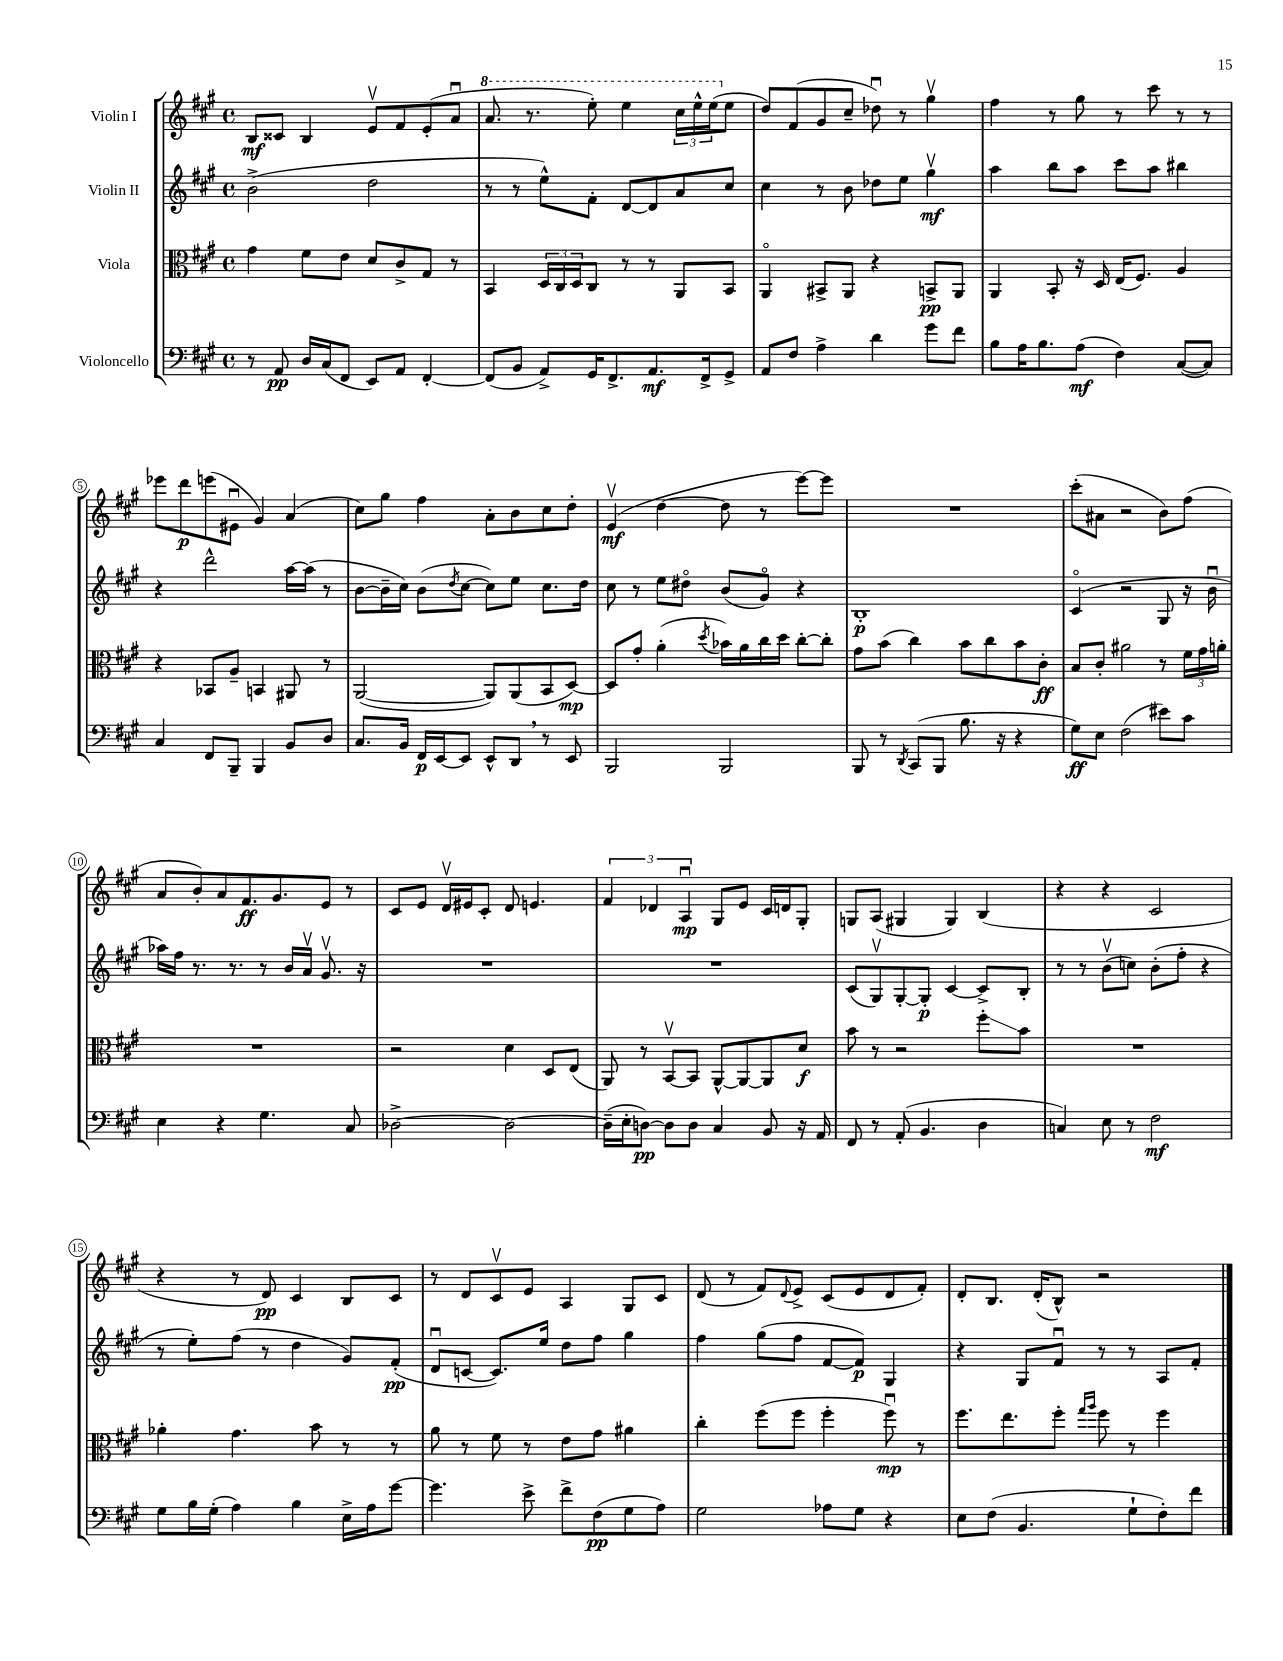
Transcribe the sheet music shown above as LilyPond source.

<<
\new StaffGroup <<
\new Staff = "s0" \with { instrumentName = "Violin I" } {
    \clef treble \key a \major \defaultTimeSignature \time 4/4
    b8\mf cisis'8 b4 e'8\upbow fis'8 e'8-.( a'8\downbow |
    \ottava #1 a''8. r8. e'''8-.) e'''4 \tuplet 3/2 { cis'''16 e'''16-^ e'''16( \ottava #0 } e''8 |
    d''8) fis'8( gis'8 cis''8-- des''8\downbow) r8 gis''4\upbow |
    fis''4 r8 gis''8 r8 cis'''8 r8 r8 |
    ees'''8 d'''8\p e'''8( eis'8\downbow gis'4) a'4( |
    cis''8) gis''8 fis''4 a'8-. b'8 cis''8 d''8-. |
    e'4\upbow\mf( d''4~ d''8 r8 e'''8~) e'''8 |
    R1 |
    cis'''8-.( ais'8 r2 b'8) fis''8( |
    a'8 b'8-.) a'8 fis'8.\ff gis'8. e'8 r8 |
    cis'8 e'8 d'16\upbow eis'16 cis'8-. d'8 e'4. |
    \tuplet 3/2 { fis'4 des'4 a4\downbow\mp } gis8 e'8 cis'16 d'16 gis8-. |
    g8 a8( gis4 gis4) b4( |
    r4 r4 cis'2 |
    r4 r8 d'8\pp) cis'4 b8 cis'8 |
    r8 d'8 cis'8\upbow e'8 a4 gis8 cis'8 |
    d'8( r8 fis'8) \appoggiatura { d'8 } e'8-> cis'8( e'8 d'8 fis'8-.) |
    d'8-. b8. d'16-.( b8-^) r2 \bar "|." |
}
\new Staff = "s1" \with { instrumentName = "Violin II" } {
    \clef treble \key a \major \defaultTimeSignature \time 4/4
    b'2->( d''2 |
    r8 r8 e''8-^) fis'8-. d'8~ d'8 a'8 cis''8 |
    cis''4 r8 b'8 des''8 e''8 gis''4\upbow\mf |
    a''4 b''8 a''8 cis'''8 a''8 bis''4 |
    r4 d'''2-^ a''16~ a''16( r8 |
    b'8~ b'16-- cis''16) b'8( \acciaccatura { d''8 } cis''8~ cis''8) e''8 cis''8. d''16 |
    cis''8 r8 e''8 dis''8\flageolet b'8( gis'8\flageolet) r4 |
    b1-.\p |
    cis'4\flageolet( r2 gis8 r16 b'16\downbow |
    aes''16) fis''16 r8. r8. r8 b'16 a'16\upbow gis'8.\upbow r16 |
    R1 |
    R1 |
    cis'8( gis8\upbow) gis8~-. gis8-.\p cis'4~ cis'8-> b8-. |
    r8 r8 b'8\upbow( c''8) b'8-.( fis''8-. r4 |
    r8 e''8-.) fis''8( r8 d''4 gis'8) fis'8-.\pp( |
    d'8\downbow c'8~ c'8.) e''16 d''8 fis''8 gis''4 |
    fis''4 gis''8( fis''8 fis'8~ fis'8\p) gis4 |
    r4 gis8 fis'8\downbow r8 r8 a8 fis'8-. \bar "|." |
}
\new Staff = "s2" \with { instrumentName = "Viola" } {
    \clef alto \key a \major \defaultTimeSignature \time 4/4
    gis'4 fis'8 e'8 d'8 cis'8-> gis8 r8 |
    b,4 \tuplet 3/2 { d16 cis16 d16 } cis8 r8 r8 a,8 b,8 |
    a,4\flageolet bis,8-> a,8 r4 b,8->\pp a,8 |
    a,4 b,8-. r16 d16 e16( fis8.) a4 |
    r4 bes,8 a8-- b,4 ais,8 r8 |
    a,2~( a,8) a,8( b,8 d8~\mp) |
    d8 gis'8-. a'4-.( \acciaccatura { d''8 } bes'16) a'16 cis''16 d''16 cis''8~-. cis''8-. |
    gis'8 b'8( cis''4) b'8 cis''8 b'8 cis'8-.\ff |
    b8 cis'8-. ais'2 r8 \tuplet 3/2 { fis'16 gis'16 a'16-. } |
    R1 |
    r2 d'4 d8 e8( |
    a,8) r8 b,8~\upbow b,8 a,8~-^ a,8~ a,8 d'8\f |
    b'8 r8 r2 fis''8-.\glissando b'8 |
    R1 |
    aes'4-. gis'4. b'8 r8 r8 |
    a'8 r8 fis'8 r8 e'8 gis'8 ais'4 |
    cis''4-. fis''8( fis''8 fis''4-. fis''8\downbow\mp) r8 |
    fis''8. e''8. fis''8-. \grace { gis''16 a''16 } fis''8 r8 fis''4 \bar "|." |
}
\new Staff = "s3" \with { instrumentName = "Violoncello" } {
    \clef bass \key a \major \defaultTimeSignature \time 4/4
    r8 a,8\pp d16 cis16( fis,8 e,8) a,8 fis,4~-. |
    fis,8( b,8 a,8->) gis,16 fis,8.-> a,8.\mf fis,16-> gis,8-> |
    a,8 fis8 a4-> d'4 gis'8 fis'8 |
    b8 a16 b8. a8\mf( fis4) cis8~( cis8) |
    cis4 fis,8 b,,8-- b,,4 b,8 d8 |
    cis8. b,16 fis,16\p e,16~ e,8 e,8-^ d,8 \breathe r8 e,8 |
    b,,2 b,,2 |
    b,,8 r8 \acciaccatura { d,8 } cis,8( b,,8 b8. r16 r4 |
    gis8\ff) e8 fis2( eis'8) cis'8 |
    e4 r4 gis4. cis8 |
    des2~-> des2~ |
    des16--( e16-. d8~\pp) d8 d8 cis4 b,8 r16 a,16 |
    fis,8 r8 a,8-.( b,4. d4 |
    c4) e8 r8 fis2\mf |
    gis8 b16 gis16-.( a4) b4 e16-> a16 gis'8~ |
    gis'4. e'8-> fis'8-> fis8\pp( gis8 a8) |
    gis2 aes8 gis8 r4 |
    e8 fis8( b,4. gis8-! fis8-.) fis'8 \bar "|." |
}
>>
>>
\layout { \context { \Score \override BarNumber.stencil = #(make-stencil-circler 0.1 0.3 ly:text-interface::print) } }
